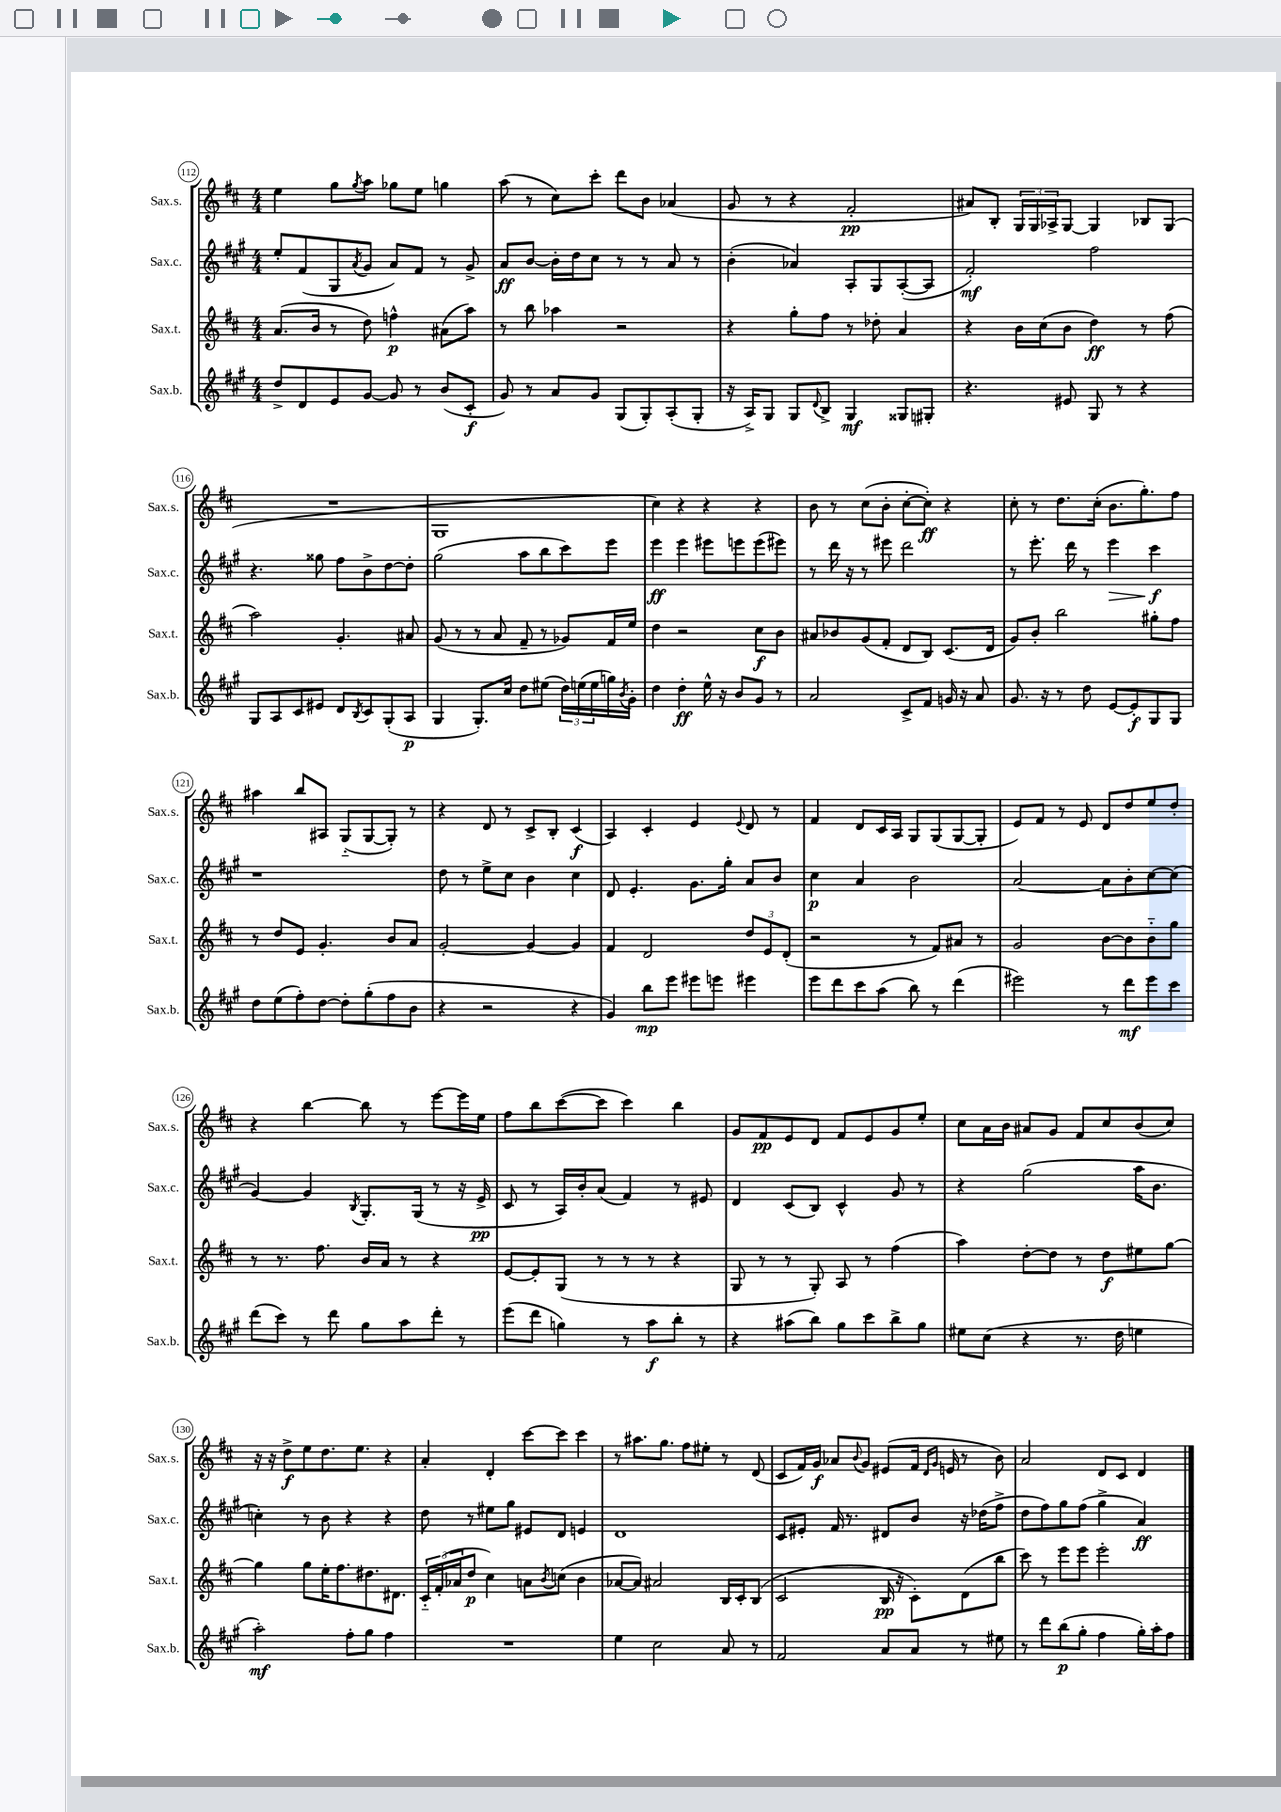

**kern	**kern	**kern	**kern
*staff4	*staff3	*staff2	*staff1
*clefG2	*clefG2	*clefG2	*clefG2
*k[f#c#g#]	*k[f#c#]	*k[f#c#g#]	*k[f#c#]
*M4/4	*M4/4	*M4/4	*M4/4
8dd^	(8.a	8ee'	4ee
8d	.	(8f#	.
.	16b	.	.
8e	8r	8G#	8gg
.	.	8qa	8qgg
[8g#	8dd)	8g#	8aa
8g#]	4ff^^	8a)	8gg-
8r	.	8f#	8ee
(8b	(8a#	8r	4gg
8c#'	8aa)	8g#^	.
=	=	=	=
8g#)	8r	8a	(8aa
8r	8bb	[8b	8r
8a	4aa-	16b']	8cc#)
.	.	16dd	.
8g#	.	8cc#	8ccc#'
(8G#	2r	8r	8ddd
8G#')	.	8r	8b
(8A'	.	8a	(4a-
8G#'	.	8r	.
=	=	=	=
16r	4r	(4b'	8g
16A^)	.	.	.
8G#	.	.	8r
8G#	8gg'	4a-)	4r
8qqd	.	.	.
8B^	8ff#	.	.
4G#	8r	8A'	2f#'
.	8dd-'	8G#	.
8G##	4a	([8A'	.
8G#'	.	8A]	.
=	=	=	=
4.r	4r	2f#')	8a#)
.	.	.	8B'
.	16b	.	24G
.	.	.	24G
.	(16cc#	.	.
.	.	.	24A-^
8e#	8b	.	[8G
8G#	4dd)	2ff#	4G]
8r	.	.	.
4r	8r	.	8B-
.	(8ff#	.	(8G
=	=	=	=
8G#	2aa)	4.r	1r
8A	.	.	.
8c#	.	.	.
8e#	.	8gg##	.
8d	4.g'	8ff#	.
8qB	.	.	.
8c#	.	8b^	.
(8G#'	.	[8dd	.
8A	8a#	8dd']	.
=	=	=	=
4G#	(8g	(2gg#	1G
.	8r	.	.
8.G#')	8r	.	.
.	8a	.	.
16cc#	.	.	.
8dd	8f#~	8aa	.
(8ee#	8r	8bb	.
24dd)	8g-)	8ccc#)	.
(24ee	.	.	.
24ee	.	.	.
16gg)	16f#	8eee	.
8qb	.	.	.
16g#'	16ee	.	.
=	=	=	=
4dd	4dd	4eee	4cc#)
4dd'	2r	4eee	4r
16ee^^	.	8eee#	4r
16r	.	.	.
8b	.	8eee	.
8g#	8cc#	(8eee	4r
8r	8b	8eee#)	.
=	=	=	=
2a	8a#	8r	8b
.	8b-	16ddd	8r
.	.	16r	.
.	(8g	8r	(8cc#
.	8f#'	8eee#	8b'
8c#^	8d	2ddd	[8cc#'
8f#	8B)	.	8cc#'])
16g	(8.c#	.	4r
16r	.	.	.
8a	.	.	.
.	16d	.	.
=	=	=	=
8.g#	8g)	8r	8cc#'
.	8b'	8.eee'	8r
16r	.	.	.
8r	2bb	.	8.dd
.	.	16ddd	.
8dd	.	8r	.
.	.	.	(16cc#'
[8e	.	4eee	8.b
8e']	.	.	.
.	.	.	8.gg')
8G#	8gg#'	4ccc#	.
8G#	8ff#	.	8ff#
=	=	=	=
8dd	8r	1r	4aa#
(8ee	8dd	.	.
8ff#')	8e	.	8bb
[8dd	4.g'	.	8A#
8dd']	.	.	(8G'~
(8gg#'	.	.	[8G
8ff#	8b	.	8G'])
8b	8a	.	8r
=	=	=	=
4r	[2g'	8dd	4r
.	.	8r	.
2r	.	8ee^	8d
.	.	8cc#	8r
.	4g_	4b	8c#^
.	.	.	8B'
4r	4g]	4cc#	(4c#
=	=	=	=
4g#)	4f#	8d	4A)
.	.	4.e'	.
8bb	2d	.	4c#'
8eee	.	.	.
8eee#	.	8.g#	4e
8eee	.	.	.
.	.	16gg#'	.
.	.	.	8qqe
4eee#	12dd	8a	8d
.	12e	.	.
.	.	8b	8r
.	(12d'	.	.
=	=	=	=
8eee	2r	4cc#	4f#
8ddd	.	.	.
8ccc#	.	4a	8d
(8aa	.	.	16c#
.	.	.	16A
8bb)	8r	2b	8G
8r	8f#)	.	(8G
(4ddd	8a#	.	[8G
.	8r	.	8G']
=	=	=	=
2eee#)	2g	[2a	8e)
.	.	.	8f#
.	.	.	8r
.	.	.	8e
8r	[8b	8a]	8d
8ddd	8b]	8b'	8dd
8eee#	8b'~	[8cc#	8ee
8ccc#	8gg	(8cc#]	8dd'
=	=	=	=
(8ddd	8r	[4g#)	4r
8ccc#)	8.r	.	.
8r	.	4g#]	[4bb
.	8.ff#	.	.
8ddd	.	.	.
.	.	8qB	.
8gg#	16b	8.G#'	8bb]
.	16a	.	.
8aa	8r	.	8r
.	.	(16G#	.
8ddd'	4r	8r	[8eee
8r	.	16r	16eee]
.	.	16e^	16ee
=	=	=	=
(8eee	[8e	8c#	8ff#
8ddd	8e']	8r	8bb
4gg)	(8G	16A)	([8ccc#
.	.	16b'	.
.	8r	(8a	8ccc#]
8r	8r	4f#)	4ccc#)
8aa	8r	.	.
8bb'	4r	8r	4bb
8r	.	8e#	.
=	=	=	=
4r	8G	4d	8g
.	8r	.	8f#
(8aa#	8r	(8c#	8e
8bb)	8G')	8B)	8d
8gg#	8A	4c#^^	8f#
8ccc#	8r	.	8e
8bb^	(4ff#	8g#	8g
8gg#	.	8r	8ee'
=	=	=	=
8ee#	4aa)	4r	8cc#
(8cc#	.	.	16a
.	.	.	16b
4r	[8dd'	(2gg#	8a#
.	8dd]	.	8g
8.r	8r	.	8f#
.	8dd	.	8cc#
16dd	.	.	.
4ee	8ee#	16aa	(8b
.	.	8.b	.
.	[8gg	.	8cc#)
=	=	=	=
2aa')	4gg]	4cc')	16r
.	.	.	16r
.	.	.	8dd^
.	8gg	8r	8ee
.	16ee'	8b	8.dd
.	8.ff#	.	.
8ff#'	.	4r	.
.	.	.	8.ee
8gg#	8.dd#	.	.
4ff#	.	4r	4r
.	8.d#	.	.
=	=	=	=
1r	24c#'~	8dd	4a'
.	(24f#'	.	.
.	24a-	.	.
.	8dd	8r	.
.	4cc#)	8ee#	4d'
.	.	8gg#	.
.	8a	8e#	[8ccc#
.	8qb	.	.
.	(8cc	8d	8ccc#]
.	4b	4e	4ccc#
=	=	=	=
4ee	[8a-	1d	8r
.	8a-])	.	8.aa#
2cc#	2a#	.	.
.	.	.	8.gg
.	.	.	8ff#
.	.	.	8ee#'
8a	16B	.	8r
.	16c#'	.	.
8r	(8B	.	(8d
=	=	=	=
2f#	2c#	8c#	8c#
.	.	8e#'	16f#)
.	.	.	16g
.	.	16f#	8a-
.	.	8.r	.
.	.	.	8qqb
.	.	.	8g
8a	16B	8d#	(8e#
.	16r	.	.
8a	8c#')	8b	16f#
.	.	.	16qqd
.	.	.	16qqg
.	.	.	16e
8r	(8d	16r	8r
.	.	(16dd-	.
8ee#	8bb	8ff#^	8b)
=	=	=	=
8r	8ccc#)	8dd	2a
8ddd	8r	8ff#)	.
(8bb	8eee	8gg#	.
8gg#'	8eee	(8ff#	.
4ff#	2eee'	4gg#^	8d
.	.	.	8c#
16gg#')	.	4a)	4d
16aa'	.	.	.
8ff#	.	.	.
==	==	==	==
*-	*-	*-	*-
